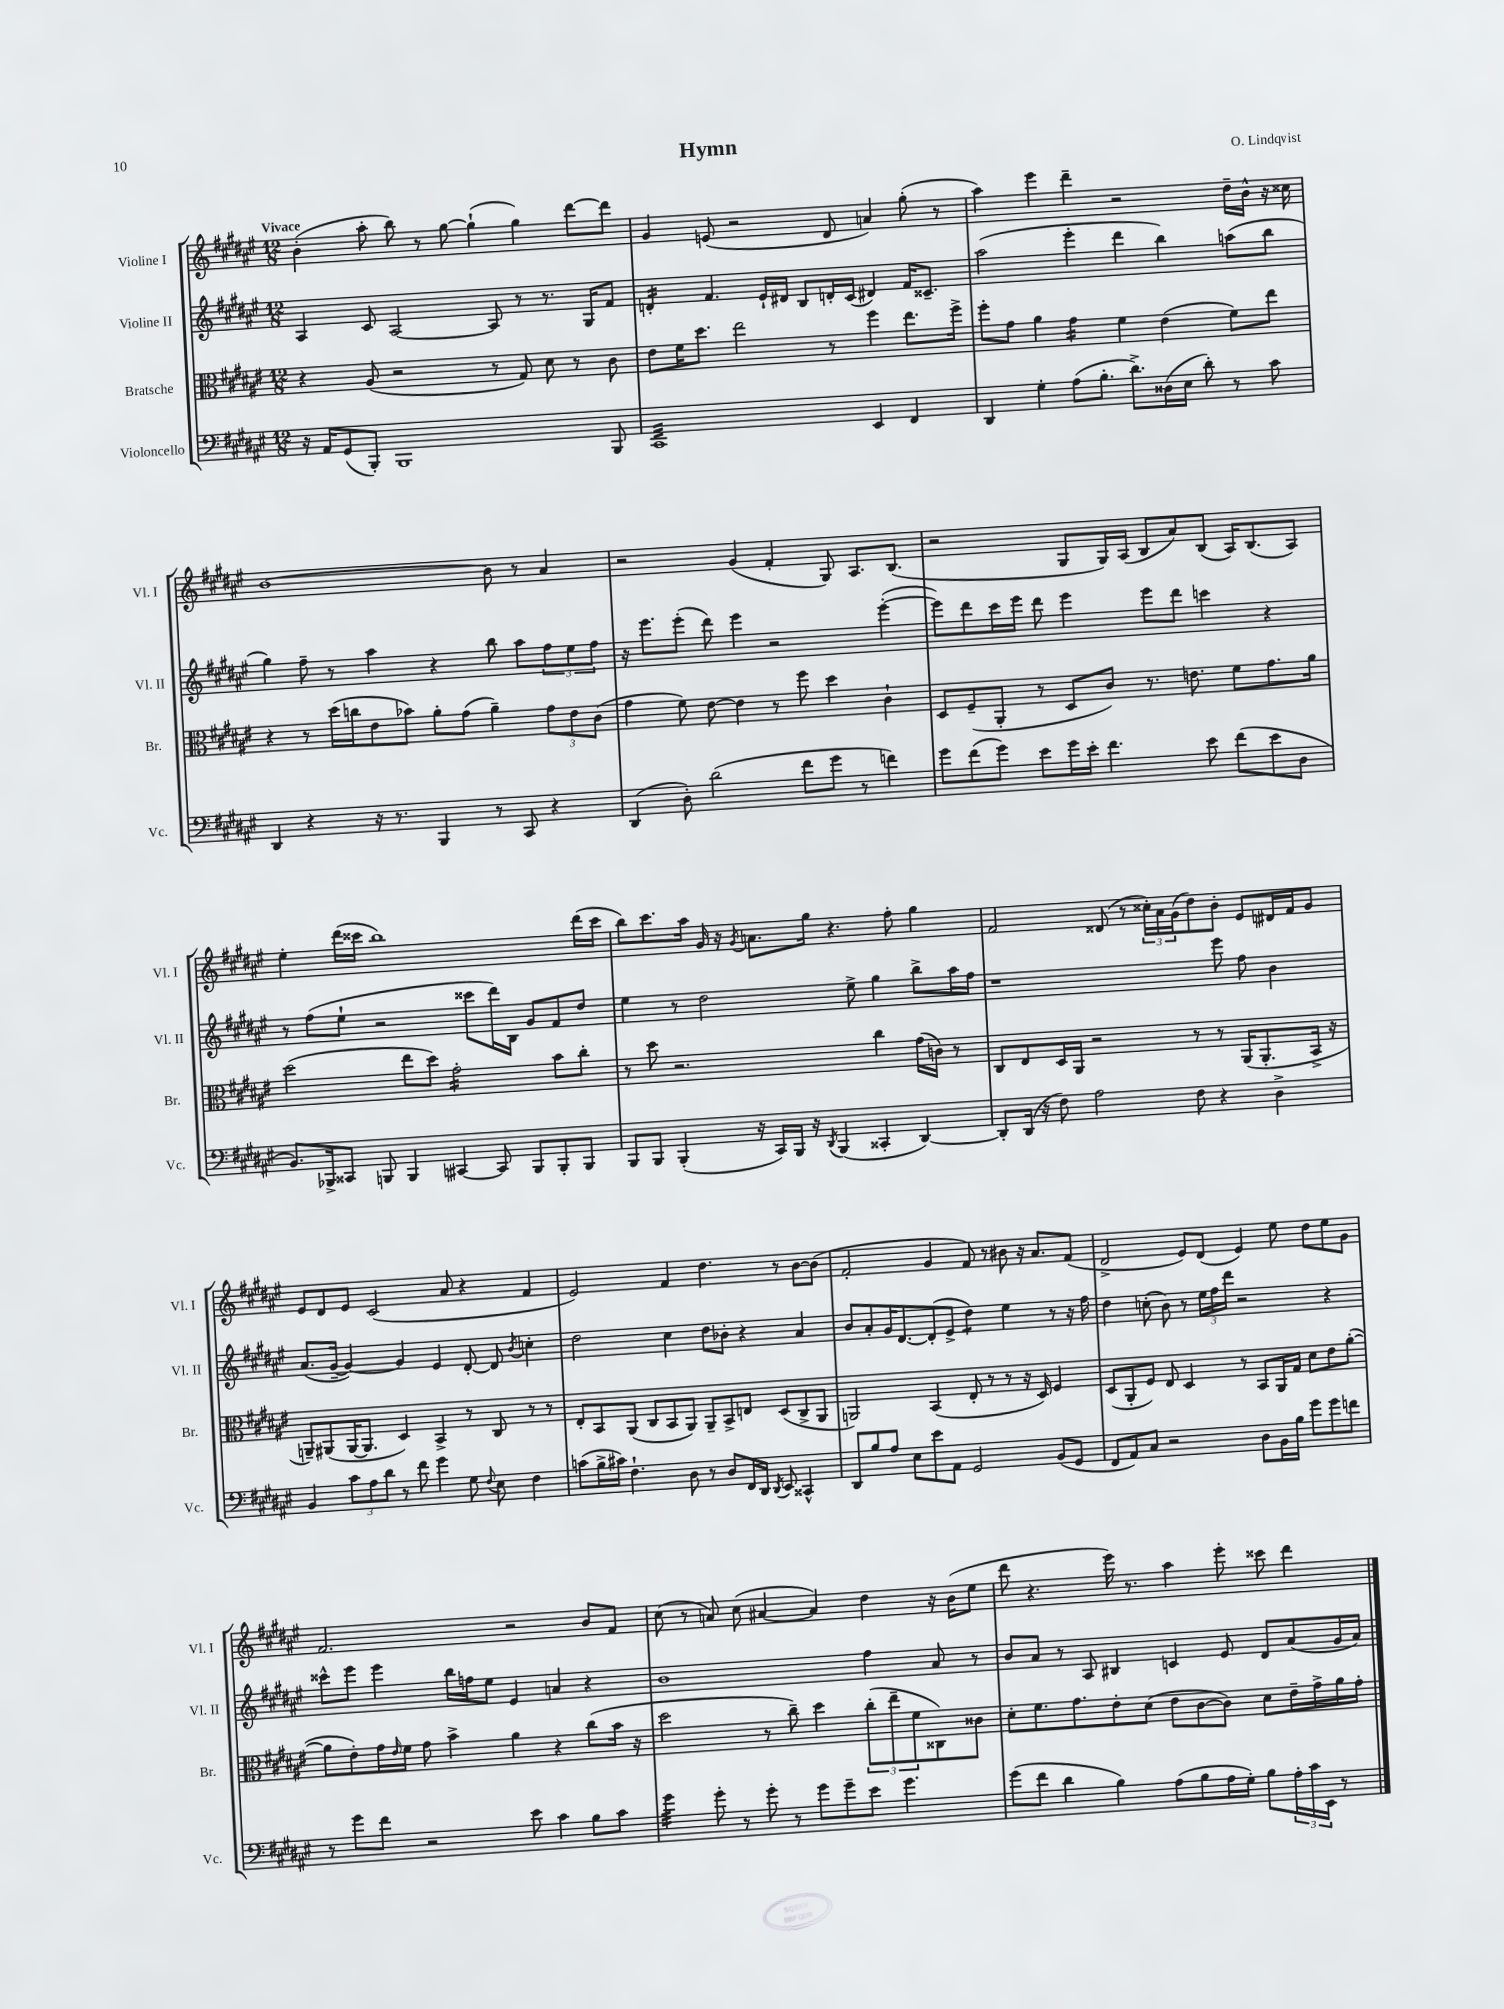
\header { title = "Hymn" composer = "O. Lindqvist" }
<<
\new StaffGroup <<
\new Staff = "s0" \with { instrumentName = "Violine I" shortInstrumentName = "Vl. I" } {
    \clef treble \key fis \major \numericTimeSignature \time 12/8 \tempo "Vivace"
    b'4-.( ais''8-. b''8) r8 gis''8~ gis''4-!( gis''4) dis'''8~ dis'''8 |
    gis'4 e'8( r2 dis'8 a'4) gis''8-.( r8 |
    ais''4) eis'''4 dis'''4-- r2 dis''16-- b'16-^ r16 cisis''16 |
    b'1~ b'8 r8 ais'4 |
    r2 gis'4( fis'4-. gis8) ais8. b8.( |
    r2 gis8 gis16) ais16( b8 ais'8) b8( ais16) b8.( ais8) |
    eis''4-. dis'''16( cisis'''16 b''1) dis'''16( cisis'''16 |
    b''8) cis'''8. ais''16 gis'16 r16 \acciaccatura { gis'8 } a'8. gis''16 r4. fis''8-. gis''4 |
    fis'2 disis'8( r8 \tuplet 3/2 { cisis''16-.) ais'16 gis'16( } dis''8) b'8-. eis'8 dis'16 fis'16 gis'8 |
    eis'8 dis'8 eis'8 cis'2( ais'8 r4 fis'4 |
    eis'2) fis'4 dis''4. r8 b'8~ b'8( |
    fis'2-. gis'4 fis'8) r8 bis'8 r16 ais'8. fis'8( |
    dis'2-> eis'8) dis'8( eis'4) eis''8 dis''8 eis''8 gis'8 |
    fis'2. r2 b'8 fis'8 |
    cis''8( r8 a'8) cis''8( ais'4~ ais'4) dis''4 r16 b'16( eis''8 |
    dis'''8 r4. eis'''16) r8. ais''4 eis'''8-. cisis'''8 dis'''4 \bar "|." |
}
\new Staff = "s1" \with { instrumentName = "Violine II" shortInstrumentName = "Vl. II" } {
    \clef treble \key fis \major \numericTimeSignature \time 12/8
    ais4 cis'8 ais2~ ais8 r8 r8. gis16 fis'8 |
    d'4:16-. fis'4. eis'16-! dis'16 b8 d'16-. cis'16( dis'4) fis'16 cisis'8.-- |
    ais''2( eis'''4-. dis'''4 b''4) a''8( b''8 |
    gis''4) fis''8-- r8 ais''4 r4 b''8 ais''8 \tuplet 3/2 { fis''8 eis''8 fis''8 } |
    r16 eis'''8. eis'''8-.( dis'''8) eis'''4 r2 eis'''4~-.( |
    eis'''8) dis'''8 cis'''16 eis'''16 dis'''8 eis'''4 eis'''8 dis'''8 c'''4 r4 |
    r8 fis''8( eis''8-! r2 cisis'''8 dis'''16) b16 gis'8 fis'8 dis''8 |
    eis''4 r8 dis''2 eis''8-> gis''4 b''8-> ais''16 fis''16 |
    r1 eis'''8 fis''8 b'4 |
    ais'8.( gis'16~-- gis'4~) gis'4 eis'4 dis'8~-. dis'8 \acciaccatura { b'8 } c''4-. |
    dis''2 cis''4 dis''8 bes'8-. r4 ais'4 |
    b'8 ais'8-. gis'16 dis'8.~ dis'8-.( eis'8-> dis''4:8) eis''4 r8 r16 fis''16 |
    dis''4 c''8-.( b'8) r8 \tuplet 3/2 { eis''16 fis''16 dis'''16 } r2 r4 |
    cisis'''8-^ eis'''8 eis'''4 b''16 f''16 eis''8 eis'4 a'4 r4 |
    b'1 fis''4 ais'8 r8 |
    b'8 ais'8 r8 ais8 bis4 c'4 eis'8 dis'8 ais'8( gis'16 ais'16) \bar "|." |
}
\new Staff = "s2" \with { instrumentName = "Bratsche" shortInstrumentName = "Br." } {
    \clef alto \key fis \major \numericTimeSignature \time 12/8
    r4 ais8( r2 r8 gis8) dis'8 r8 cis'8 |
    eis'8 fis'16 dis''8. eis''2 r8 fis''4 eis''8. fis''16-> |
    fis''8-. gis'8 ais'4 gis'4:16 fis'4 eis'4( fis'8) eis''8 |
    r4 r8 dis''16( c''16 eis'8 bes'8) ais'8-. gis'8( ais'4--) \tuplet 3/2 { gis'8 eis'8 cis'8( } |
    gis'4 fis'8) eis'8~ eis'4 r8 fis''8 dis''4 cis'4-! |
    dis8 fis8--( ais,8-. r8 dis8 cis'8) r8. e'8. fis'8 gis'8. ais'16 |
    dis''2( eis''8 dis''8) gis'2:16-. b'8 cis''8-. |
    r8 dis''8 r2. cis''4 gis'16( c'16) r8 |
    cis8 eis8 dis16 ais,16 r2 r8 r8 ais,16( ais,8.-. b,16-> r16 |
    a,8--) ais,8( ais,16~ ais,8. dis4) b,4-> r8 cis8 r8 r8 |
    eis8-. b,8 ais,8( cis8 b,8 ais,8) ais,8-- b,8-> e8 dis8( cis8-> ais,8 |
    a,2) b,4( eis8-. r8 r8 r16 dis16) fis4 |
    dis8( ais,8-. fis8) eis8 dis4 r8 b,8 ais,16 gis16 dis'8 eis'8 ais'8~-.( |
    ais'8 eis'8-.) gis'16 \grace { eis'16 } fis'16 gis'8 b'4-> ais'4 r4 cis''8( b'16 r16 |
    dis''2 r8 cis''8--) dis''4 \tuplet 3/2 { cis''8-.( eis''8-- fis'8 } cisis8) cisis'8 |
    dis'8-. fis'8. gis'8. eis'8-. dis'8( eis'8 cis'8~ cis'8) dis'8 eis'16-- gis'16-> ais'16 gis'16-. \bar "|." |
}
\new Staff = "s3" \with { instrumentName = "Violoncello" shortInstrumentName = "Vc." } {
    \clef bass \key fis \major \numericTimeSignature \time 12/8
    r16 ais,16 gis,8( b,,8-.) b,,1 b,,8 |
    cis,1:32 eis,4 fis,4 |
    dis,4 gis4-. ais8( b8.-. dis'8.->) disis16( eis16 dis'8-.) r8 cis'8 |
    dis,4 r4 r16 r8. b,,4 r8 cis,8 r4 |
    dis,4( dis8-.) dis'2( fis'8 gis'8 r8 f'4) |
    gis'8 fis'8( gis'8) eis'8 gis'16 eis'16-. fis'4. eis'8 fis'8( eis'8 dis8 |
    b,8.) bes,,16-> cisis,8 b,,8 b,,4 cis,4~ cis,8 b,,8 b,,8-. b,,8 |
    b,,8 b,,8 b,,4-.( r16 cis,16) b,,16 r16 \acciaccatura { dis,8 } b,,4( cisis,4-. dis,4~) |
    dis,8-. dis,16( r16 fis8) ais2 fis8 r4 dis4-> |
    b,4 \tuplet 3/2 { cis'8 ais8 dis'8 } r8 fis'8 gis'4 gis8 \appoggiatura { fis8 } eis8 fis4 |
    c'8( b16-> cis'16) fis4.-! dis8 r8 dis8 fis,16 dis,16 \acciaccatura { dis,8 } eis,8 cisis,4-^ |
    dis,8 b8 ais8 eis8 eis'8 ais,8 gis,2 b,8( gis,8 |
    fis,8 ais,8) cis8 r2 dis8 b,16 b16 gis'8 gis'8 f'8 |
    r8 gis'8 fis'8 r2 eis'8 cis'4 b8 cis'8 |
    gis'4:32 gis'8-. r8 gis'8-. r8 gis'8 gis'8-- eis'8 gis'4. |
    gis'8( fis'8 dis'4 b4) ais8( b8 ais16 gis16-.) b8 \tuplet 3/2 { ais16-. cis'16 eis,16 } r8 \bar "|." |
}
>>
>>
\layout { \context { \Score \remove "Bar_number_engraver" } }
